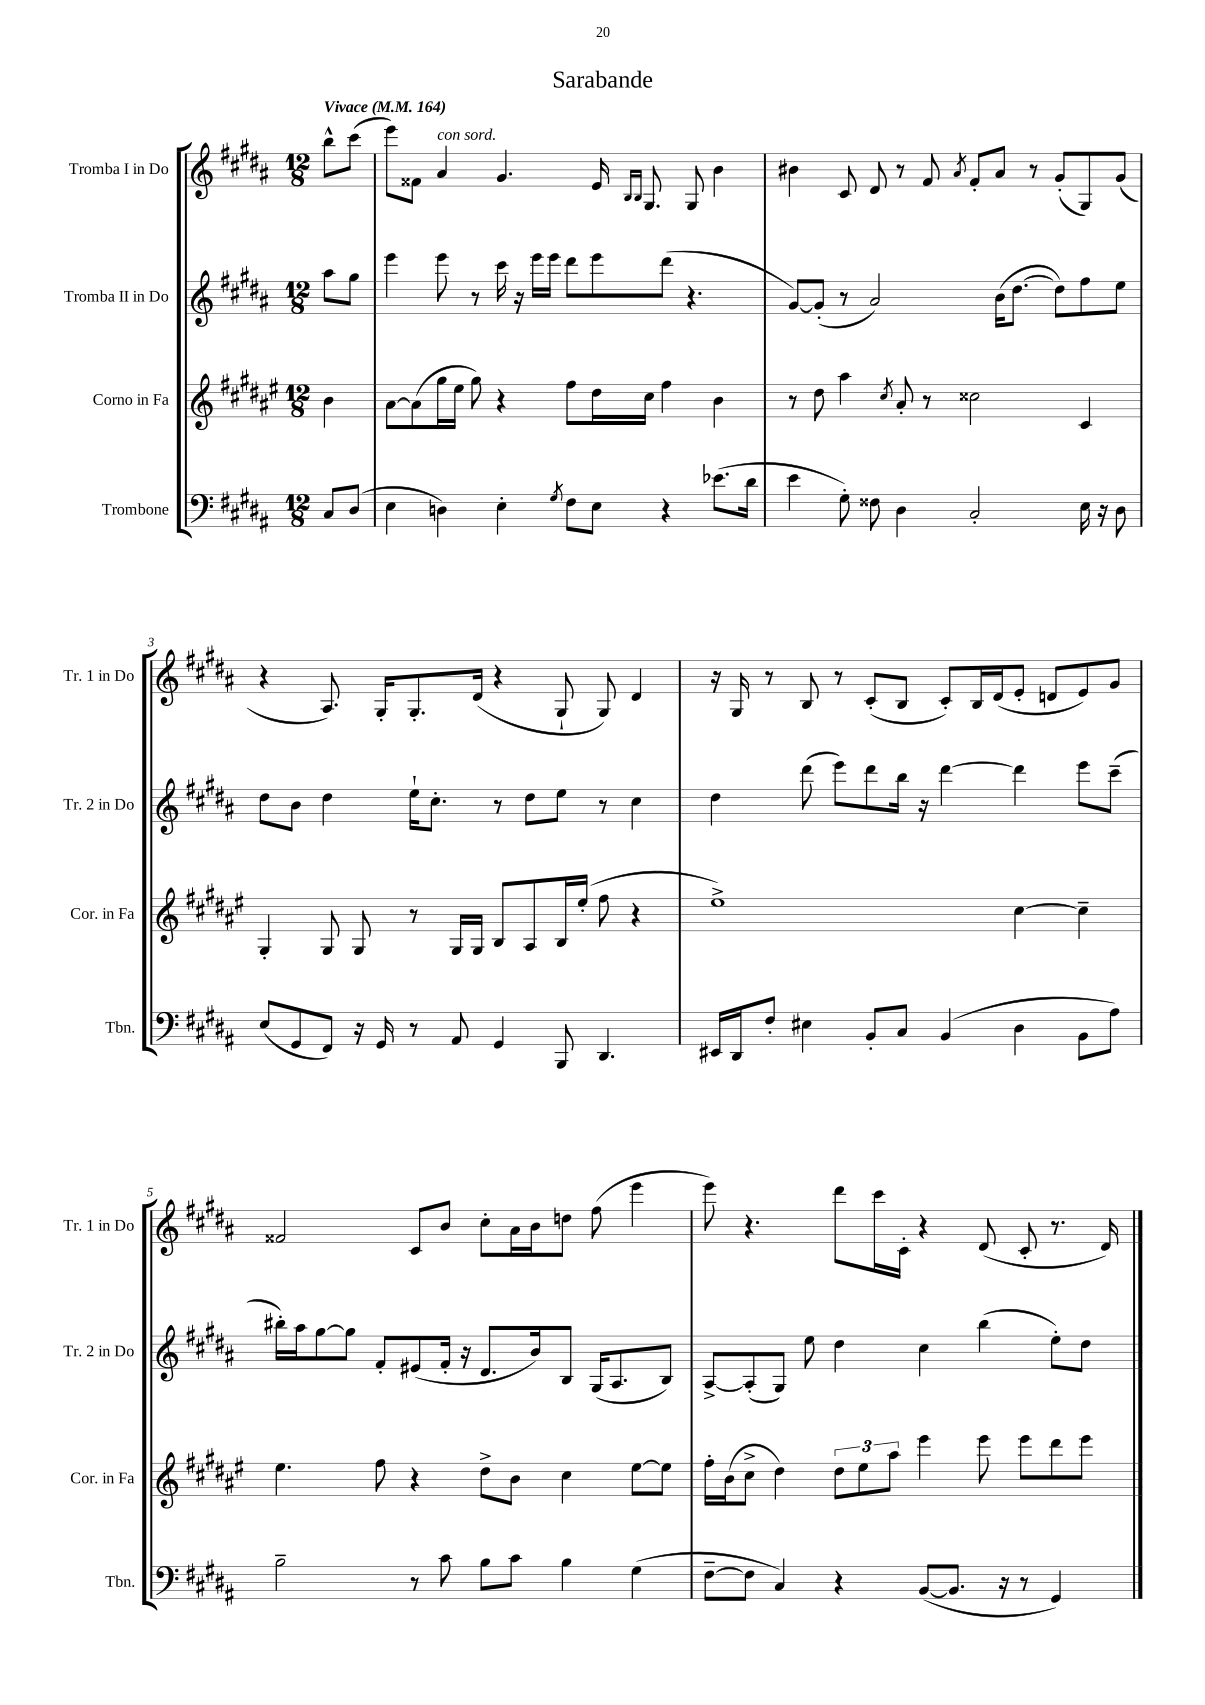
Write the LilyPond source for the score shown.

\header { title = "Sarabande" }
<<
\new StaffGroup <<
\new Staff = "s0" \with { instrumentName = "Tromba I in Do" shortInstrumentName = "Tr. 1 in Do" } {
    \clef treble \key b \major \numericTimeSignature \time 12/8 \partial 4 \tempo "Vivace" 4 = 164
    b''8-^ cis'''8( |
    e'''8) fisis'8 ais'4^\markup { \italic "con sord." } gis'4. e'16 \grace { b16 b16 } gis8. gis8 b'4 |
    bis'4 cis'8 dis'8 r8 fis'8 \acciaccatura { ais'8 } fis'8-. ais'8 r8 gis'8-.( gis8) gis'8( |
    r4 ais8.) gis16-. gis8.-. dis'16( r4 gis8-! gis8) dis'4 |
    r16 gis16 r8 b8 r8 cis'8-.( b8 cis'8-.) b16 dis'16( e'8-. d'8 e'8) gis'8 |
    fisis'2 cis'8 b'8 cis''8-. ais'16 b'16 d''8 fis''8( e'''4 |
    e'''8) r4. dis'''8 cis'''16 cis'16-. r4 dis'8( cis'8-. r8. dis'16) \bar "|." |
}
\new Staff = "s1" \with { instrumentName = "Tromba II in Do" shortInstrumentName = "Tr. 2 in Do" } {
    \clef treble \key b \major \numericTimeSignature \time 12/8 \partial 4
    ais''8 gis''8 |
    e'''4 e'''8 r8 cis'''16 r16 e'''16 e'''16 dis'''8 e'''8 dis'''8( r4. |
    gis'8~) gis'8-.( r8 ais'2) b'16( dis''8.~ dis''8) fis''8 e''8 |
    dis''8 b'8 dis''4 e''16-! cis''8.-. r8 dis''8 e''8 r8 cis''4 |
    dis''4 dis'''8( e'''8) dis'''8 b''16 r16 dis'''4~ dis'''4 e'''8 cis'''8--( |
    bis''16-.) ais''16 gis''8~ gis''8 fis'8-. eis'8( fis'16-. r16 dis'8. b'16) b8 gis16( ais8. b8) |
    ais8~-> ais8-.( gis8) e''8 dis''4 cis''4 b''4( e''8-.) dis''8 \bar "|." |
}
\new Staff = "s2" \with { instrumentName = "Corno in Fa" shortInstrumentName = "Cor. in Fa" } {
    \clef treble \key fis \major \numericTimeSignature \time 12/8 \partial 4
    b'4 |
    ais'8~ ais'8( gis''16 eis''16 gis''8) r4 fis''8 dis''16 cis''16 fis''4 b'4 |
    r8 dis''8 ais''4 \acciaccatura { cis''8 } ais'8-. r8 cisis''2 cis'4 |
    gis4-. gis8 gis8 r8 gis16 gis16 b8 ais8 b16 eis''16-.( fis''8 r4 |
    eis''1->) cis''4~ cis''4-- |
    eis''4. fis''8 r4 dis''8-> b'8 cis''4 eis''8~ eis''8 |
    fis''16-. b'16( cis''8-> dis''4) \tuplet 3/2 { dis''8 eis''8 ais''8 } eis'''4 eis'''8 eis'''8 dis'''8 eis'''8 \bar "|." |
}
\new Staff = "s3" \with { instrumentName = "Trombone" shortInstrumentName = "Tbn." } {
    \clef bass \key b \major \numericTimeSignature \time 12/8 \partial 4
    cis8 dis8( |
    e4 d4) e4-. \acciaccatura { gis8 } fis8 e8 r4 ees'8.( dis'16 |
    e'4 gis8-.) fisis8 dis4 cis2-. e16 r16 dis8 |
    e8( gis,8 fis,8) r16 gis,16 r8 ais,8 gis,4 b,,8 dis,4. |
    eis,16 dis,16 fis8-. eis4 b,8-. cis8 b,4( dis4 b,8 ais8) |
    b2-- r8 cis'8 b8 cis'8 b4 gis4( |
    fis8~-- fis8 cis4) r4 b,8~( b,8. r16 r8 gis,4) \bar "|." |
}
>>
>>
